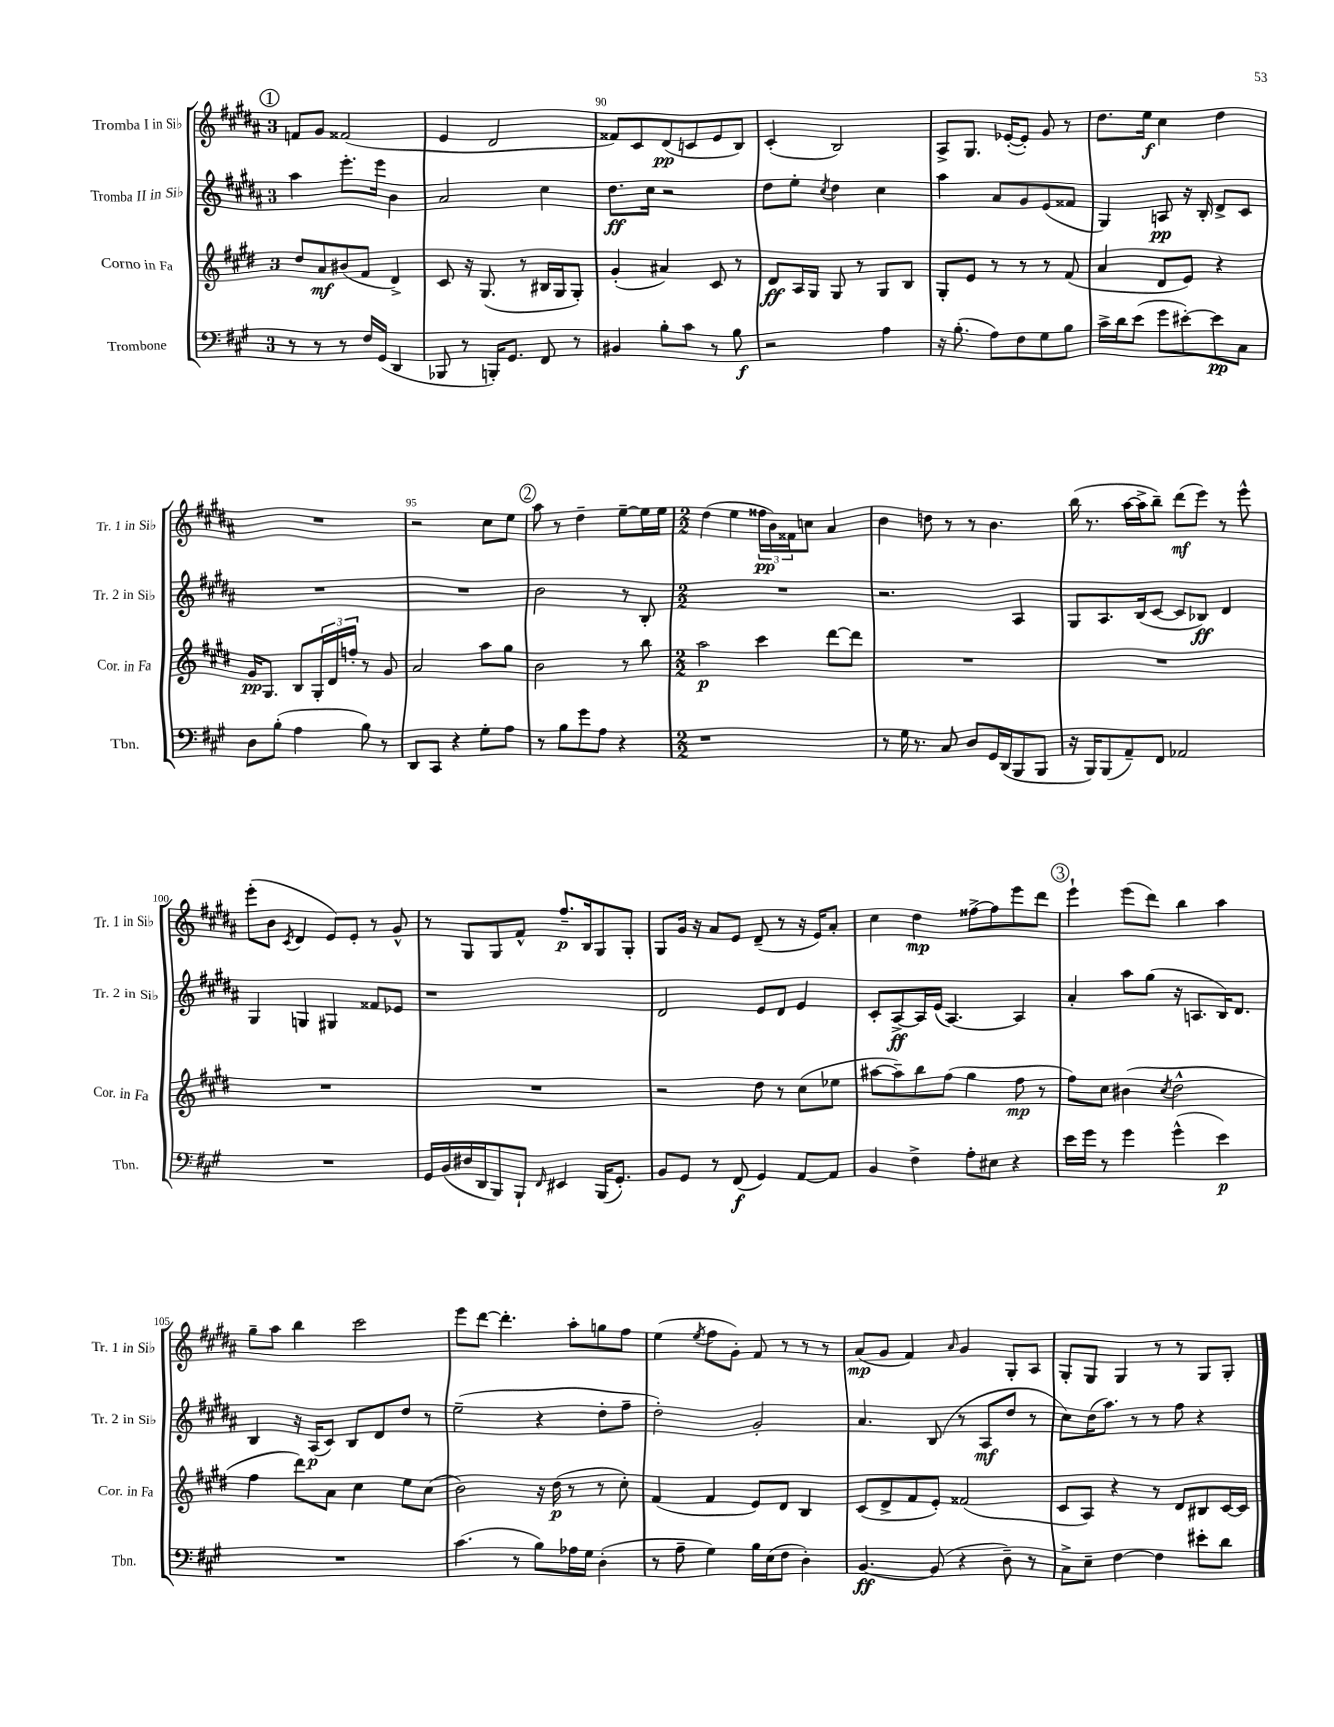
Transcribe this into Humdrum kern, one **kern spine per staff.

**kern	**dynam	**kern	**dynam	**kern	**dynam	**kern	**dynam
*part4	*part4	*part3	*part3	*part2	*part2	*part1	*part1
*staff4	*staff4	*staff3	*staff3	*staff2	*staff2	*staff1	*staff1
*I"Trombone	*	*I"Corno in Fa	*	*I"Tromba II in Si♭	*	*I"Tromba I in Si♭	*
*I'Tbn.	*	*I'Cor. in Fa	*	*I'Tr. 2 in Si♭	*	*I'Tr. 1 in Si♭	*
*clefF4	*	*clefG2	*	*clefG2	*	*clefG2	*
*k[f#c#g#]	*	*k[f#c#g#d#]	*	*k[f#c#g#d#a#]	*	*k[f#c#g#d#a#]	*
*M3/4	*	*M3/4	*	*M3/4	*	*M3/4	*
!!LO:REH:place=s1:t=1
=88	=88	=88	=88	=88	=88	=88	=88
8r	.	8dd#/L	.	4aa#\	.	8fn/L	.
8r	.	8a/	mf	.	.	8g#/J	.
8r	.	(8b#X/	.	8.eee'\L	.	(2f##X/	.
16F#/LL	.	8f#/J	.	.	.	.	.
(16GG#/JJ	.	.	.	16eee\Jk	.	.	.
4DD/	.	4d#^/)	.	4b\	.	.	.
=89	=89	=89	=89	=89	=89	=89	=89
8BBB-X/	.	8c#/	.	2a#/	.	4e/	.
8r	.	16r	.	.	.	.	.
.	.	(8.G#/	.	.	.	.	.
16BBBn'/KL)	.	.	.	.	.	2d#/	.
8.GG#/J	.	.	.	.	.	.	.
.	.	8r	.	.	.	.	.
8FF#/	.	16B#X/LL	.	4cc#\	.	.	.
.	.	16G#/J	.	.	.	.	.
8r	.	8G#'/J)	.	.	.	.	.
=90	=90	=90	=90	=90	=90	=90	=90
4BB#X/	.	(4g#'/	.	8.dd#\L	ff	8f##X/L)	.
.	.	.	.	.	.	8c#/	.
.	.	.	.	16cc#\Jk	.	.	.
8B'\L	.	4a#X/)	.	2r	.	(8d#/	pp
8c#\J	.	.	.	.	.	8cn/	.
8r	.	8c#/	.	.	.	8e/	.
8B\	f	8r	.	.	.	8B/J)	.
=91	=91	=91	=91	=91	=91	=91	=91
2r	.	8d#/L	ff	8dd#\L	.	(4c#'/	.
.	.	16A/L	.	8ee'\J	.	.	.
.	.	16G#/JJ	.	.	.	.	.
.	.	.	.	8qcc#/	.	.	.
.	.	8G#/	.	4dd#\	.	2B/)	.
.	.	8r	.	.	.	.	.
4A\	.	8G#/L	.	4cc#\	.	.	.
.	.	8B/J	.	.	.	.	.
=92	=92	=92	=92	=92	=92	=92	=92
16r	.	8G#'/L	.	4aa#\	.	8A#^/L	.
(8.B'\	.	.	.	.	.	.	.
.	.	8e/J	.	.	.	8.G#/J	.
8A\L)	.	8r	.	8a#/L	.	.	.
.	.	.	.	.	.	([16e-X'/KL	.
8F#\	.	8r	.	8g#/	.	8e-'/J])	.
8G#\	.	8r	.	(8e/	.	8g#/	.
8B\J	.	(8f#/	.	8f##X/J	.	8r	.
=93	=93	=93	=93	=93	=93	=93	=93
16c#^\LL	.	4a/	.	4G#/)	.	8.dd#\L	.
16d\J	.	.	.	.	.	.	.
(8e\J	.	.	.	.	.	.	.
.	.	.	.	.	.	16ee\Jk	f
8g#\L	.	8d#/L	.	8An/	pp	4cc#\	.
[8e#X'\)	.	8e/J)	.	16r	.	.	.
.	.	.	.	16B'/	.	.	.
8e#\]	pp	4r	.	8d#^/L	.	4dd#\	.
8C#\J	.	.	.	8c#/J	.	.	.
!!LO:LB:g=z
=94	=94	=94	=94	=94	=94	=94	=94
8D\L	.	16g#/KL	pp	2.r	.	2.r	.
.	.	8.G#/J	.	.	.	.	.
(8B'\J	.	.	.	.	.	.	.
4A\	.	8B/L	.	.	.	.	.
.	.	24G#'/L	.	.	.	.	.
.	.	24d#/	.	.	.	.	.
.	.	24ffn'/JJ	.	.	.	.	.
8B\)	.	8r	.	.	.	.	.
8r	.	8g#/	.	.	.	.	.
=95	=95	=95	=95	=95	=95	=95	=95
8DD/L	.	2a/	.	2.r	.	2r	.
8CC#/J	.	.	.	.	.	.	.
4r	.	.	.	.	.	.	.
8G#'\L	.	8aa\L	.	.	.	8cc#\L	.
8A\J	.	8gg#\J	.	.	.	8ee\J	.
!!LO:REH:place=s1:t=2
=96	=96	=96	=96	=96	=96	=96	=96
8r	.	2b\	.	2b\	.	8aa#\	.
8B\L	.	.	.	.	.	8r	.
8g#\	.	.	.	.	.	4dd#~\	.
8A\J	.	.	.	.	.	.	.
4r	.	8r	.	8r	.	[8ee~\L	.
.	.	8bb\	.	8B'/	.	16ee\L]	.
.	.	.	.	.	.	16ee\JJ	.
=97	=97	=97	=97	=97	=97	=97	=97
*M2/2	*	*M2/2	*	*M2/2	*	*M2/2	*
1r	.	2aa\	p	1r	.	(4dd#\	.
.	.	.	.	.	.	4ee\	.
.	.	4ccc#\	.	.	.	24ff##X\LL	pp
.	.	.	.	.	.	24b\)	.
.	.	.	.	.	.	24f##X\J	.
.	.	.	.	.	.	8ccn\J	.
.	.	[8ddd#\L	.	.	.	4a#/	.
.	.	8ddd#\J]	.	.	.	.	.
=98	=98	=98	=98	=98	=98	=98	=98
8r	.	1r	.	2.r	.	4b\	.
16G#\	.	.	.	.	.	.	.
8.r	.	.	.	.	.	.	.
.	.	.	.	.	.	8ddn\	.
8C#/	.	.	.	.	.	8r	.
8D/L	.	.	.	.	.	8r	.
16GG#/L	.	.	.	.	.	4.b\	.
(16DD/J	.	.	.	.	.	.	.
8BBB/	.	.	.	4A#/	.	.	.
8BBB/J	.	.	.	.	.	.	.
=99	=99	=99	=99	=99	=99	=99	=99
16r	.	1r	.	8G#/L	.	(16bb\	.
16BBB/KL)	.	.	.	.	.	8.r	.
(8BBB/	.	.	.	8.A#/	.	.	.
8AA~/)	.	.	.	.	.	[16aa#\LL	.
.	.	.	.	(16B/k	.	16aa#^\J]	.
8FF#/J	.	.	.	[8c#/J	.	8bb~\J)	.
2AA-X/	.	.	.	8c#/L]	.	(8ddd#\L	mf
.	.	.	.	8B-X/J)	ff	8eee\J)	.
.	.	.	.	4d#/	.	8r	.
.	.	.	.	.	.	8eee^^\	.
!!LO:LB:g=z
=100	=100	=100	=100	=100	=100	=100	=100
1r	.	1r	.	4G#/	.	(8eee'\L	.
.	.	.	.	.	.	8b\J	.
.	.	.	.	.	.	8qc#/	.
.	.	.	.	4Gn/	.	4d#/	.
.	.	.	.	4G#X/	.	8e/L)	.
.	.	.	.	.	.	8e'/J	.
.	.	.	.	8f##X/L	.	8r	.
.	.	.	.	8e-X/J	.	8g#^^/	.
=101	=101	=101	=101	=101	=101	=101	=101
16GG#/LL	.	1r	.	1r	.	8r	.
(16BB/	.	.	.	.	.	.	.
16D#X/	.	.	.	.	.	8G#/L	.
16DD/J	.	.	.	.	.	.	.
8BBB/)	.	.	.	.	.	8G#/	.
8BBB`/J	.	.	.	.	.	8f#^^/J	.
16qqFF#/	.	.	.	.	.	.	.
4EE#X/	.	.	.	.	.	8.ff#~/L	p
.	.	.	.	.	.	16B/k	.
(16BBB/KL	.	.	.	.	.	8G#/	.
8.GG#'/J)	.	.	.	.	.	.	.
.	.	.	.	.	.	8G#'/J	.
=102	=102	=102	=102	=102	=102	=102	=102
8BB/L	.	2r	.	2d#/	.	8G#/L	.
8GG#/J	.	.	.	.	.	16g#/Jk	.
.	.	.	.	.	.	16r	.
8r	.	.	.	.	.	8a#/L	.
(8FF#/	f	.	.	.	.	8e/J	.
4GG#/)	.	8dd#\	.	8e/L	.	(8d#~/	.
.	.	8r	.	8d#/J	.	8r	.
[8AA/L	.	(8cc#\L	.	4e/	.	16r	.
.	.	.	.	.	.	16e/KL)	.
8AA/J]	.	8ee-X\J	.	.	.	8a#'/J	.
=103	=103	=103	=103	=103	=103	=103	=103
4BB/	.	[8aa#X\L	.	8c#'/L	.	4cc#\	.
.	.	8aa#~\])	.	[8A#^/	ff	.	.
4F#^\	.	8bb\	.	16A#/L]	.	4dd#\	mp
.	.	.	.	(16e/JJ	.	.	.
.	.	(8ff#\J	.	[4.A#/)	.	.	.
8A'\L	.	4gg#\	.	.	.	[8ff##X^\L	.
8E#X\J	.	.	.	.	.	8ff##\]	.
4r	.	8ff#\	mp	4A#/]	.	8eee\	.
.	.	8r	.	.	.	8ddd#\J	.
!!LO:REH:place=s1:t=3
=104	=104	=104	=104	=104	=104	=104	=104
16e\LL	.	8ff#\L)	.	4a#'/	.	4eee`\	.
16g#\JJ	.	.	.	.	.	.	.
8r	.	8cc#\J	.	.	.	.	.
4g#\	.	(4b#X\	.	8aa#\L	.	(8eee\L	.
.	.	.	.	(8gg#\J	.	8ddd#\J)	.
.	.	8qcc#/	.	.	.	.	.
(4g#^^\	.	2dd#^^\	.	16r	.	4bb\	.
.	.	.	.	8.An/L	.	.	.
4e\)	p	.	.	16B/K)	.	4aa#\	.
.	.	.	.	8.d#/J	.	.	.
!!LO:LB:g=z
=105	=105	=105	=105	=105	=105	=105	=105
1r	.	4ff#\	.	4B/	.	8gg#~\L	.
.	.	.	.	.	.	8aa#\J	.
.	.	8ddd#\L)	.	16r	.	4bb\	.
.	.	.	.	(16A#/KL	p	.	.
.	.	8a\J	.	8c#/J)	.	.	.
.	.	4cc#\	.	8B/L	.	2ccc#\	.
.	.	.	.	8d#/	.	.	.
.	.	8ee\L	.	8dd#/J	.	.	.
.	.	(8cc#\J	.	8r	.	.	.
=106	=106	=106	=106	=106	=106	=106	=106
(4.c#\	.	2b\)	.	(2ee~\	.	8eee\L	.
.	.	.	.	.	.	[8ddd#\J	.
.	.	.	.	.	.	4.ddd#'\]	.
8r	.	.	.	.	.	.	.
8B\L)	.	16r	.	4r	.	.	.
.	.	(16dd#\	p	.	.	.	.
16A-X\L	.	8r	.	.	.	8aa#'\L	.
16G#\JJ	.	.	.	.	.	.	.
(4D'\	.	8r	.	8dd#'\L	.	8ggn\	.
.	.	8cc#'\)	.	8ff#~\J	.	8ff#\J	.
=107	=107	=107	=107	=107	=107	=107	=107
8r	.	(4f#/	.	2dd#'\)	.	(4ee\	.
8A~\	.	.	.	.	.	.	.
.	.	.	.	.	.	8qee/	.
4G#\)	.	4f#/	.	.	.	8ff#\L	.
.	.	.	.	.	.	8g#'\J)	.
16B\LL	.	8e/L)	.	2g#'/	.	8f#/	.
(16E\J	.	.	.	.	.	.	.
8F#\J	.	8d#/J	.	.	.	8r	.
4D'\)	.	4B/	.	.	.	8r	.
.	.	.	.	.	.	8r	.
=108	=108	=108	=108	=108	=108	=108	=108
[4.BB/	ff	(8c#/L	.	4.a#/	.	(8a#/L	mp
.	.	8d#^/	.	.	.	8g#/J	.
.	.	8f#/	.	.	.	4f#/)	.
(8BB/]	.	8e'/J)	.	(8B/	.	.	.
.	.	.	.	.	.	16qqa#/	.
4r	.	(2f##X/	.	8r	.	4g#/	.
.	.	.	.	8A#/L	mf	.	.
8D~\)	.	.	.	8dd#/J	.	8G#'/L	.
8r	.	.	.	8r	.	8A#/J	.
=109	=109	=109	=109	=109	=109	=109	=109
8C#^\L	.	8c#/L	.	8cc#\L)	.	8G#'/L	.
8E~\J	.	8A/J)	.	(16dd#\K	.	8G#/J	.
.	.	.	.	8.aa#\J)	.	.	.
[4F#\	.	4r	.	.	.	4G#/	.
.	.	.	.	8r	.	.	.
4F#\]	.	8r	.	8r	.	8r	.
.	.	8d#/L	.	8ff#\	.	8r	.
8e#X'\L	.	8B#X/	.	4r	.	8G#/L	.
8d\J	.	[16c#/L	.	.	.	8G#'/J	.
.	.	16c#/JJ]	.	.	.	.	.
==	==	==	==	==	==	==	==
*-	*-	*-	*-	*-	*-	*-	*-
